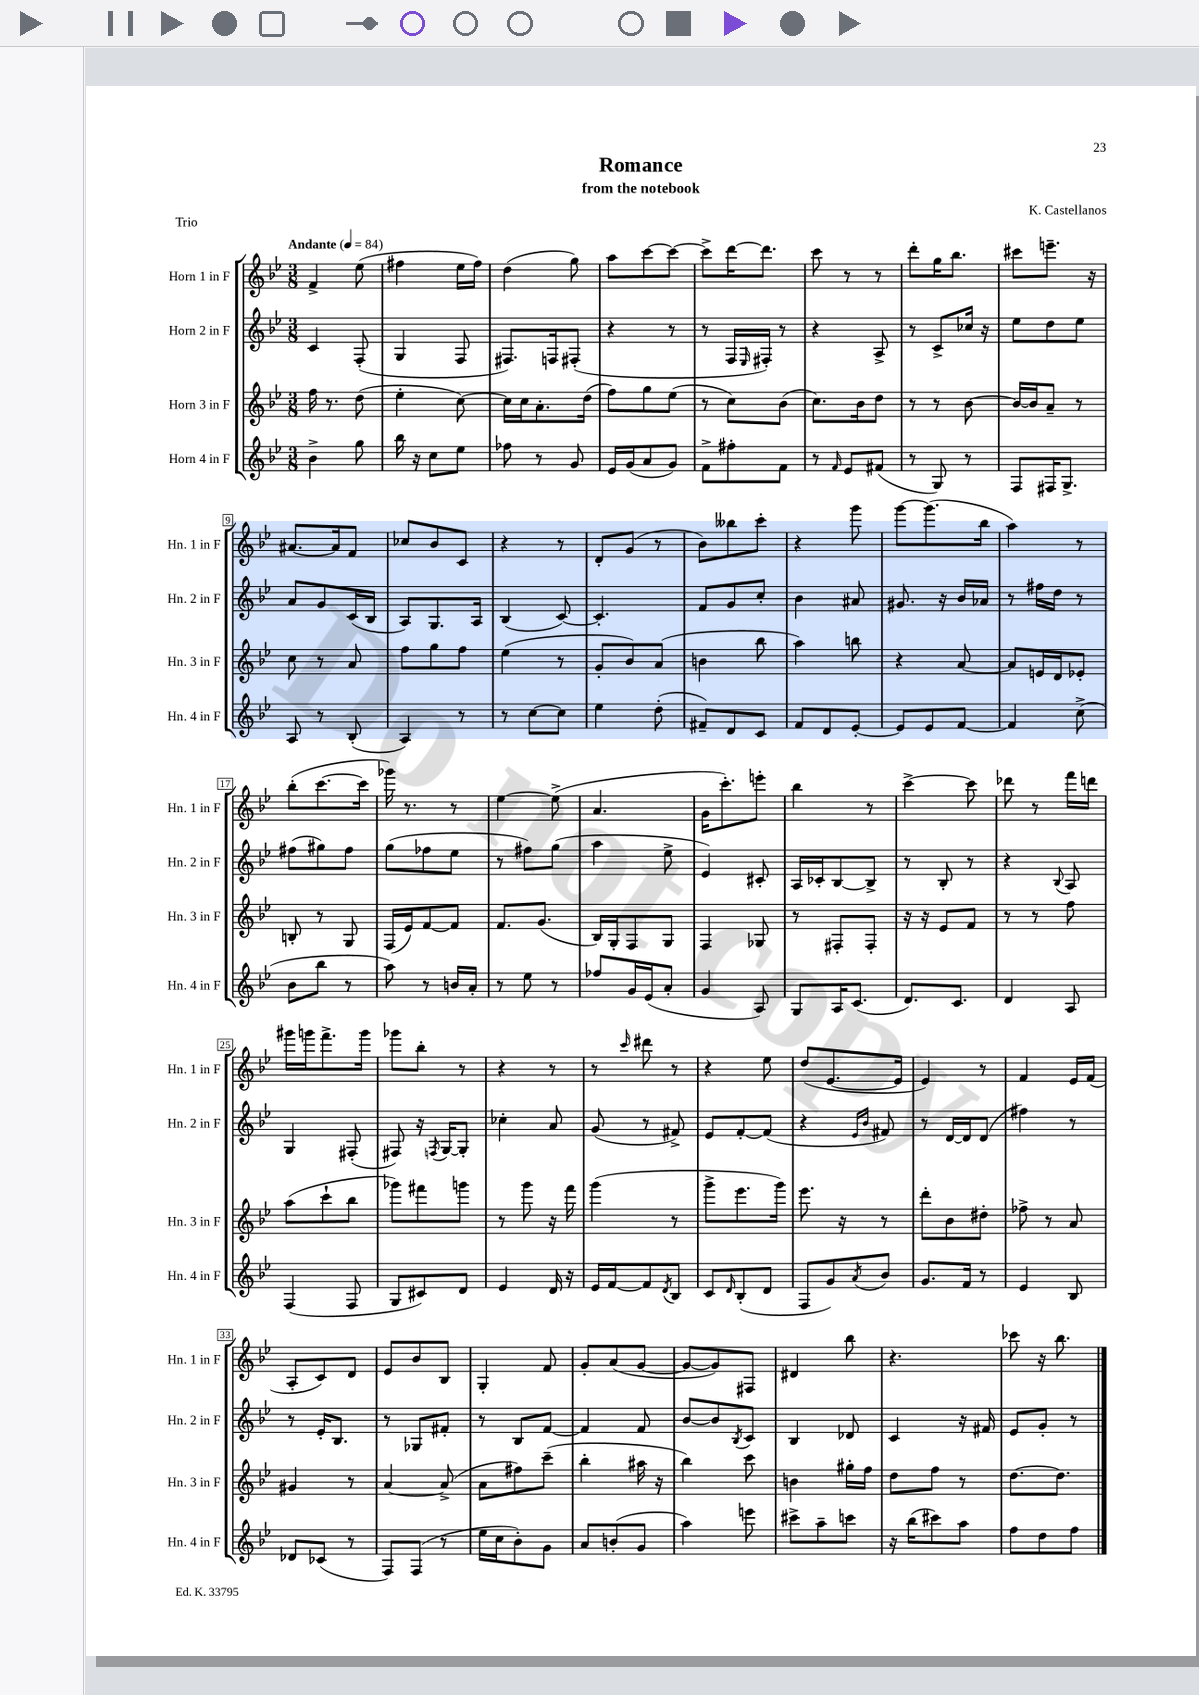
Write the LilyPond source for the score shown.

\header { title = "Romance" composer = "K. Castellanos" subtitle = "from the notebook" piece = "Trio" }
<<
\new StaffGroup <<
\new Staff = "s0" \with { instrumentName = "Horn 1 in F" shortInstrumentName = "Hn. 1 in F" } {
    \clef treble \key bes \major \numericTimeSignature \time 3/8 \tempo "Andante" 4 = 84
    f'4-> ees''8( |
    fis''4 ees''16 fis''16) |
    d''4( g''8) |
    a''8 c'''8~ c'''8~ |
    c'''8-> d'''16~ d'''8. |
    c'''8 r8 r8 |
    d'''8-. g''16 bes''8. |
    cis'''8 e'''8.-- r16 |
    ais'8.~ ais'16 f'8 |
    ces''8 bes'8 c'8 |
    r4 r8 |
    d'8-. g'8( r8 |
    bes'8) beses''8 c'''8-. |
    r4 g'''8 |
    g'''8~ g'''8.( bes''16 |
    a''4) r8 |
    bes''8-.( c'''8.~ c'''16 |
    ges'''16) r8. r8 |
    ees''4~ ees''8->( |
    a'4. |
    g'16 c'''8.-.) e'''8-. |
    bes''4 r8 |
    c'''4~-> c'''8 |
    des'''8 r8 f'''16 d'''16 |
    gis'''16 g'''16 f'''8.-> g'''16 |
    ges'''8 bes''8-. r8 |
    r4 r8 |
    r8 \grace { c'''16 } dis'''8 r8 |
    r4 ees''8 |
    d''8( ees'8.~ ees'16 |
    ees'4) r8 |
    f'4 ees'16 f'16( |
    a8-. c'8) d'8 |
    ees'8 bes'8 bes8 |
    g4-. f'8 |
    g'8-. a'8( g'8~ |
    g'8~ g'8) fis8 |
    dis'4 bes''8 |
    r4. |
    ces'''8 r16 bes''8. \bar "|." |
}
\new Staff = "s1" \with { instrumentName = "Horn 2 in F" shortInstrumentName = "Hn. 2 in F" } {
    \clef treble \key bes \major \numericTimeSignature \time 3/8
    c'4 f8-.( |
    g4 f8 |
    fis8.) f16 fis8-.( |
    r4 r8 |
    r8 f16 \grace { ees16 } fis16-.) r8 |
    r4 a8-> |
    r8 c'8-> ces''16 r16 |
    ees''8 d''8 ees''8 |
    a'8 g'8 c'16( bes16 |
    a8) g8. a16 |
    bes4( c'8~) |
    c'4.-. |
    f'8 g'8 c''8-. |
    bes'4 ais'8 |
    gis'8. r16 bes'16 aes'16 |
    r8 fis''16 d''16 r8 |
    fis''8( gis''8) fis''8 |
    g''8( fes''8 ees''8 |
    r8 fis''8) g''8( |
    a''4 ees''8-> |
    ees'4) cis'8-. |
    a16 ces'16-. bes8~ bes8-> |
    r8 bes8-. r8 |
    r4 \appoggiatura { bes8 } a8 |
    g4 fis8-.( |
    fis8) r16 \acciaccatura { f8 } g16~ g8-. |
    ces''4-. a'8 |
    g'8( r8 fis'8->) |
    ees'8 f'8~-. f'8( |
    r4 \grace { ees'16 bes'16 } fis'8) |
    r8 d'16~ d'16 d'8( |
    fis''4) r8 |
    r8 ees'16-. bes8. |
    r8 ges8 fis'8-. |
    r8 bes8 f'8~ |
    f'4 f'8 |
    bes'8~ bes'8 \acciaccatura { bes8 } c'8 |
    bes4 des'8 |
    c'4 r16 fis'16 |
    ees'8 g'8-. r8 \bar "|." |
}
\new Staff = "s2" \with { instrumentName = "Horn 3 in F" shortInstrumentName = "Hn. 3 in F" } {
    \clef treble \key bes \major \numericTimeSignature \time 3/8
    f''16 r8. d''8( |
    ees''4-. c''8~) |
    c''16 c''16 a'8.-. d''16( |
    f''8) g''8 ees''8( |
    r8 c''8) bes'8( |
    c''8.) bes'16 d''8 |
    r8 r8 bes'8~ |
    bes'16~ bes'16 a'8-- r8 |
    c''8 r8 a'8 |
    f''8 g''8 f''8 |
    ees''4( r8 |
    g'8-. bes'8) a'8( |
    b'4 bes''8 |
    a''4) b''8 |
    r4 a'8~ |
    a'8 e'16 d'16 ees'8-. |
    b8-. r8 g8 |
    f16( ees'16) f'8~ f'8 |
    f'8. g'8.( |
    bes16) g16-. f8 g8 |
    f4 ges8 |
    r8 fis8-. fis8-. |
    r16 r16 ees'8 f'8 |
    r8 r8 f''8 |
    a''8( c'''8-! bes''8 |
    ges'''8) fis'''8 g'''8 |
    r8 g'''8 r16 f'''16 |
    g'''4( r8 |
    g'''8-> ees'''8. g'''16) |
    ees'''8. r16 r8 |
    d'''8-. bes'8 dis''8-. |
    fes''8-> r8 a'8 |
    gis'4 r8 |
    a'4~ a'8->( |
    a'8 fis''8) c'''8--( |
    bes''4-. ais''16 r16 |
    bes''4) c'''8 |
    b'4 gis''16-. f''16 |
    d''8 f''8 r8 |
    d''8.~ d''8. \bar "|." |
}
\new Staff = "s3" \with { instrumentName = "Horn 4 in F" shortInstrumentName = "Hn. 4 in F" } {
    \clef treble \key bes \major \numericTimeSignature \time 3/8
    bes'4-> g''8 |
    bes''16 r16 c''8 ees''8 |
    fes''8 r8 g'8 |
    ees'16 g'16( a'8 g'8) |
    f'8-> fis''8-. f'8 |
    r8 \grace { f'16 } ees'8 fis'8( |
    r8 g8) r8 |
    f8 fis16 g8.-> |
    a8 r8 bes8-.( |
    a4) r8 |
    r8 c''8~ c''8 |
    ees''4 d''8-.( |
    fis'8--) d'8 c'8 |
    f'8 d'8 ees'8~-. |
    ees'8 ees'8 f'8~ |
    f'4 c''8->( |
    bes'8 bes''8 r8 |
    a''8) r8 b'16 a'16-. |
    r8 ees''8 r8 |
    fes''8 g'16 ees'16( a'8-. |
    g'4 a8) |
    g8 a16 c'8.( |
    d'8.) c'8. |
    d'4 a8 |
    f4( f8 |
    g8 cis'8) d'8 |
    ees'4 d'16 r16 |
    ees'16 f'16~ f'8 \acciaccatura { d'8 } bes8 |
    c'8 \grace { d'16 } bes8-.( d'8 |
    f8 g'8) \acciaccatura { a'8 } bes'8 |
    g'8. f'16 r8 |
    ees'4 bes8 |
    des'8 ces'8( r8 |
    f8) f8( r8 |
    ees''16 c''16 bes'8-.) g'8 |
    a'8 b'8-.( g'8 |
    a''4) e'''8 |
    cis'''8-> a''8-- c'''8 |
    r16 bes''16( cis'''8) a''8 |
    f''8 d''8 f''8 \bar "|." |
}
>>
>>
\layout { \context { \Score \override BarNumber.stencil = #(make-stencil-boxer 0.1 0.3 ly:text-interface::print) } }
